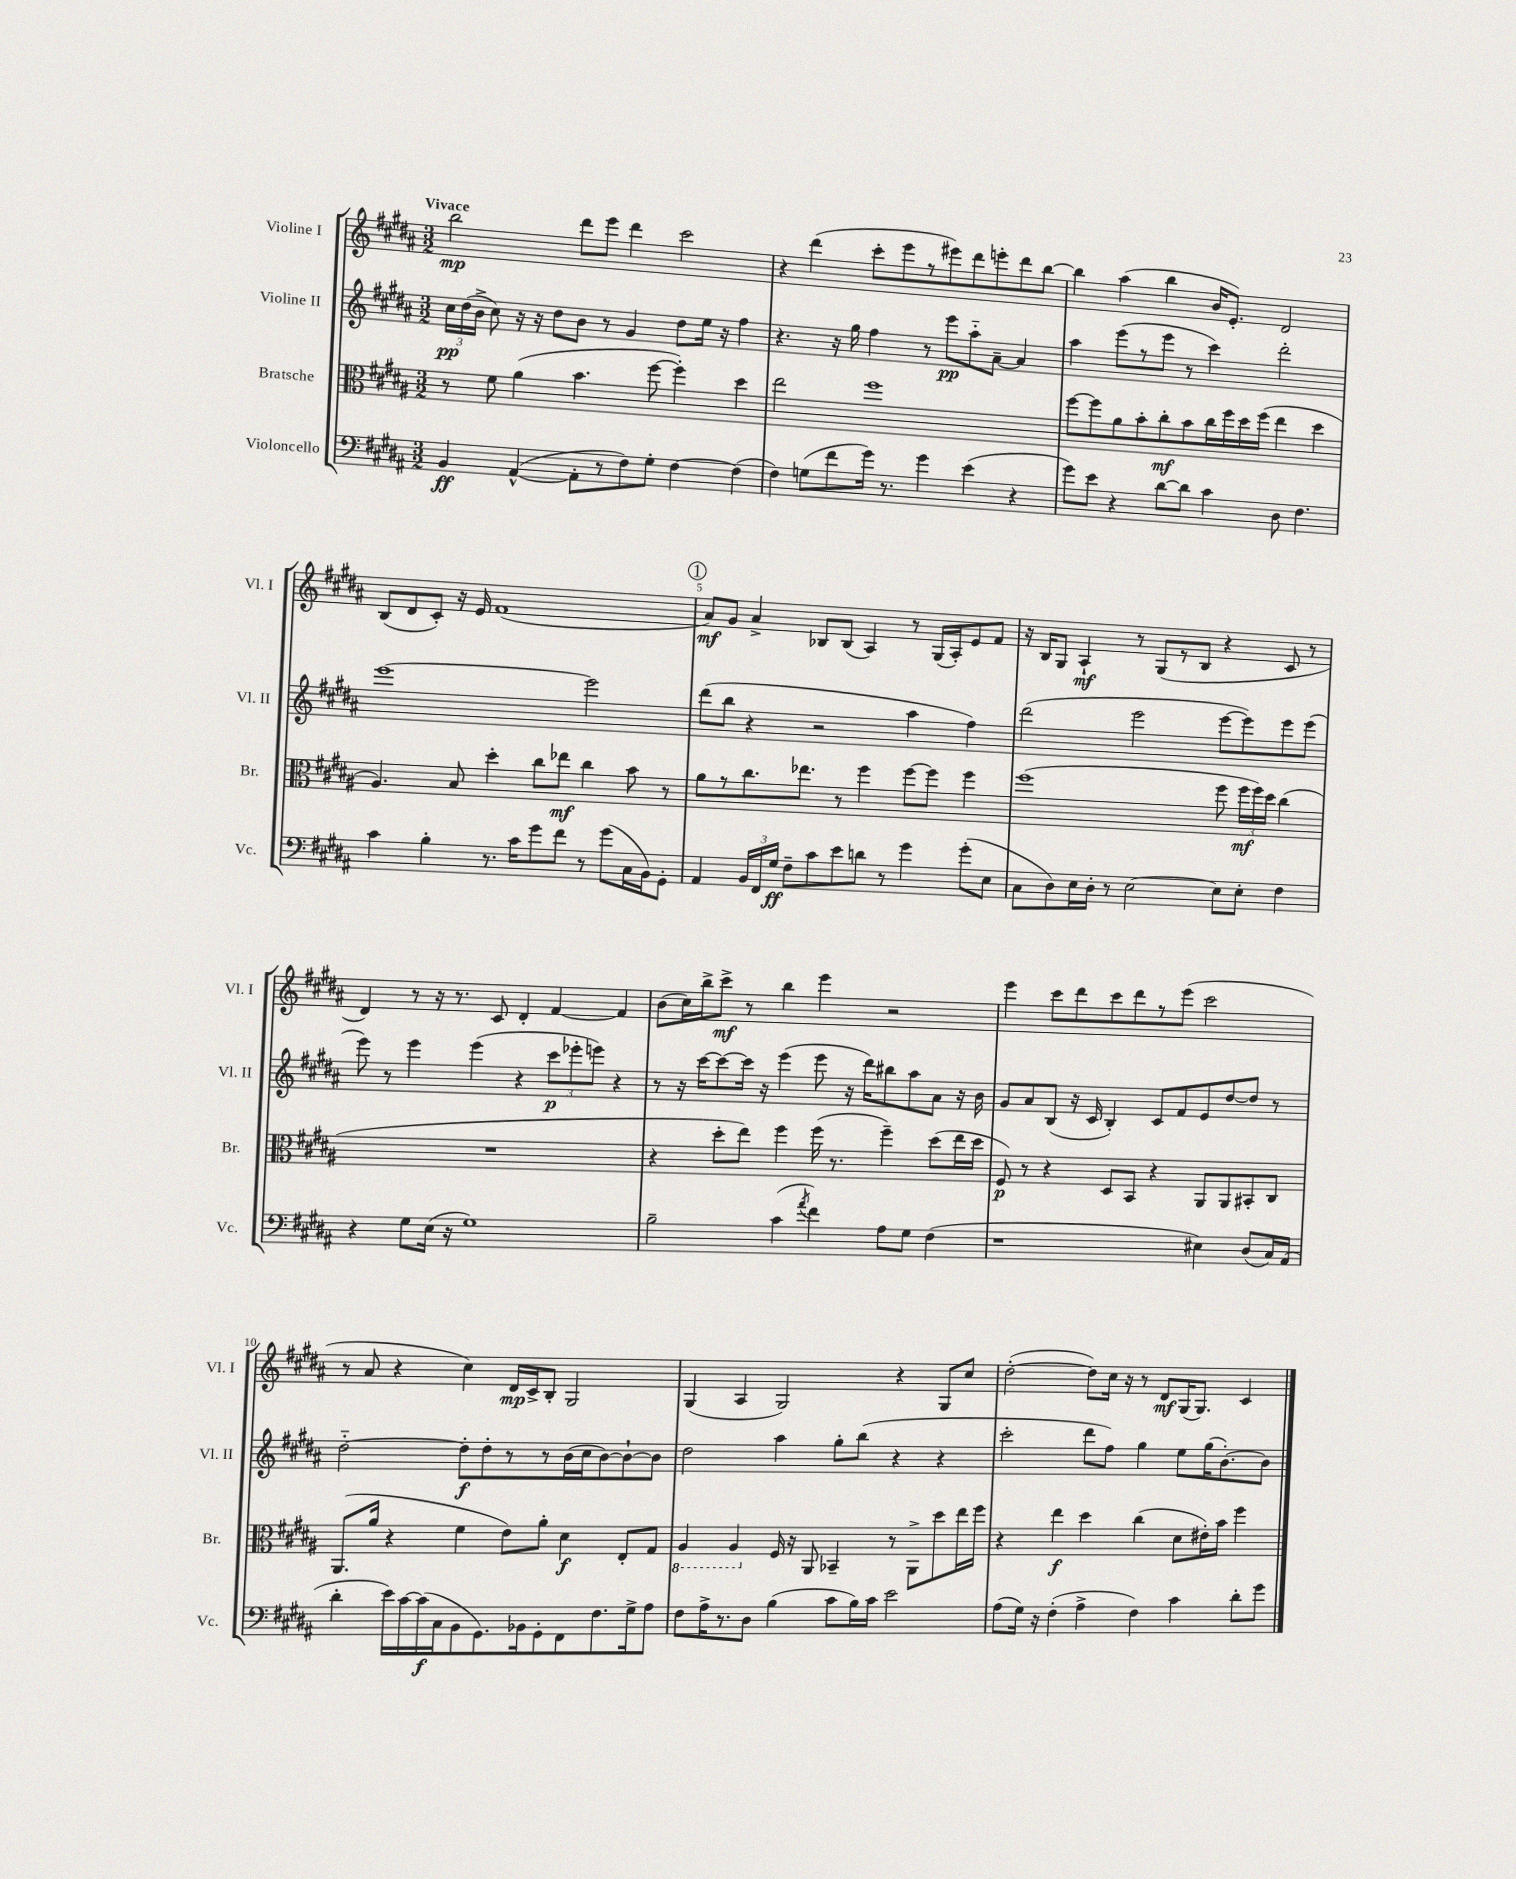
<<
\new StaffGroup <<
\new Staff = "s0" \with { instrumentName = "Violine I" shortInstrumentName = "Vl. I" } {
    \clef treble \key b \major \numericTimeSignature \time 3/2 \tempo "Vivace"
    \autoBeamOff b''2\mp dis'''8[ e'''8] dis'''4 cis'''2 |
    r4 dis'''4( cis'''8[-. e'''8 r8 eis'''8) dis'''8 e'''8-. dis'''8 b''8]~ |
    b''4 ais''4( b''4 b'16[ e'8.]-.) dis'2 |
    b8[( dis'8 cis'8]-.) r16 e'16 fis'1( |
    \mark \markup { \circle "1" } ais'8[\mf) gis'8] ais'4-> bes8[ bes8]( ais4) r8 gis16[( ais16-.) e'8 fis'8] |
    r16 b16[ gis8] ais4-!\mf r8 gis8[( r8 b8] r4 cis'8 r8 |
    dis'4) r8 r16 r8. cis'8 dis'4-. fis'4~ fis'4 |
    b'8[( cis''16) b''16-> cis'''8]->\mf r8 b''4 e'''4 r2 |
    e'''4 cis'''8[ dis'''8 cis'''8 dis'''8 r8 e'''8]( cis'''2 |
    r8 ais'8 r4 cis''4) dis'16[\mp cis'16-> b8]-. gis2 |
    gis4( ais4 gis2) r4 gis8[ cis''8] |
    dis''2~-.( dis''8[) cis''16] r16 r8 dis'8[\mf gis16( gis8.]) cis'4 \bar "|." |
}
\new Staff = "s1" \with { instrumentName = "Violine II" shortInstrumentName = "Vl. II" } {
    \clef treble \key b \major \numericTimeSignature \time 3/2
    \autoBeamOff \tuplet 3/2 { cis''16[\pp dis''16( b'16]-> } cis''8) r16 r16 dis''8[ b'8] r8 gis'4 dis''8[ e''16] r16 fis''4 |
    r4. r16 gis''16 fis''4 r8 e'''8[\pp ais''8-_ ais'8]~-- ais'4 |
    ais''4 e'''8[( r8 e'''8] r8 cis'''4) dis'''2-. |
    e'''1~ e'''2 |
    \mark \markup { \circle "1" } dis'''8[( b''8] r4 r2 ais''4 fis''4) |
    dis'''2( e'''2 e'''8[~ e'''8) e'''8 e'''8]( |
    e'''8) r8 e'''4 e'''4( r4 \tuplet 3/2 { cis'''8[\p ees'''8-. e'''8]) } r4 |
    r8 r16 cis'''16[~ cis'''8~ cis'''16] r16 e'''4( e'''8 r16 dis'''16[) bis''8 ais''8 ais'8] r16 b'16 |
    gis'8[ ais'8 b8]( r16 cis'16 b4-.) cis'8[ fis'8 e'8 dis''8~ dis''8] r8 |
    dis''2~-_ dis''8[-.\f dis''8-. r8 r8 b'16( cis''16 b'8~) b'8~-! b'8] |
    dis''2 ais''4 gis''8[-. b''8]( r4 r4 |
    cis'''2-. dis'''8[ fis''8]) gis''4 e''8[ gis''16( b'8.~-.) b'8] \bar "|." |
}
\new Staff = "s2" \with { instrumentName = "Bratsche" shortInstrumentName = "Br." } {
    \clef alto \key b \major \numericTimeSignature \time 3/2
    \autoBeamOff r8 fis'8 ais'4( b'4. fis''8~ fis''4-.) dis''4 |
    e''2 fis''1 |
    fis''8[~ fis''8 ais'8 b'8-. cis''8-.\mf b'8 cis''16 fis''16 dis''16 fis''16]( e''4 dis''4 |
    ais4.) b8 dis''4-. cis''8[ ees''8]\mf cis''4 b'8 r8 |
    \mark \markup { \circle "1" } ais'8[ r8 cis''8. ees''8.] r8 fis''4 fis''8[~ fis''8] fis''4 |
    fis''1( fis''8 \tuplet 3/2 { fis''16[\mf fis''16) dis''16] } cis''4( |
    R1. |
    r4 dis''8[-. e''8]) fis''4 fis''16( r8. fis''4--) dis''8[( e''16 dis''16] |
    fis8\p) r8 r4 dis8[ b,8] r4 ais,8[ ais,8 bis,8-. cis8] |
    ais,8.[( ais'16] r4 fis'4 e'8[) ais'8]-. dis'4\f e8[-. gis8] |
    \ottava #-1 ais,4 ais,4 \ottava #0 fis16 r16 ais,8 bes,4-- r8 ais,8[-> dis''8 e''16 fis''16] |
    r4 e''4\f dis''4 cis''4( dis'8[ eis'16-.) b'16] fis''4 \bar "|." |
}
\new Staff = "s3" \with { instrumentName = "Violoncello" shortInstrumentName = "Vc." } {
    \clef bass \key b \major \numericTimeSignature \time 3/2
    \autoBeamOff b,4\ff ais,4~-^( ais,8[-. r8 fis8) gis8]-. fis4~ fis4( |
    fis4) g8[( fis'8 gis'16]) r8. gis'4 e'4( r4 |
    gis'8[) e'8] r4 dis'8[~ dis'8] cis'4 dis8 fis4. |
    cis'4 b4-. r8. cis'16[ gis'8 fis'8] r8 gis'8[( cis16 b,16) gis,8]-. |
    \mark \markup { \circle "1" } ais,4 \tuplet 3/2 { b,16[ fis,16 gis16]\ff } fis8[-- cis'8 e'8 d'8] r8 gis'4 gis'8[-.( e8] |
    cis8[ dis8) e16 dis16]-. r8 e2~ e8[ e8]-. fis4 |
    r4 gis8[ e16]( r16 gis1) |
    b2-- cis'4( \acciaccatura { ais'8 } fis'4) ais8[ gis8] fis4( |
    r1 eis4) dis8[( cis16) ais,16]( |
    dis'4-. e'16[) cis'16~ cis'16\f( cis16 b,8 gis,8.) bes,16 gis,8-. fis,8 fis8. gis16-> ais8] |
    fis8[ ais16-> r8. dis8] b4( cis'8[ b16) cis'16] e'2 |
    ais8[( gis16]) r16 fis4-.( ais4-> fis4) cis'4 dis'8[-. gis'8] \bar "|." |
}
>>
>>
\layout { \context { \Score \override BarNumber.break-visibility = ##(#f #t #t) barNumberVisibility = #(every-nth-bar-number-visible 5) } }
